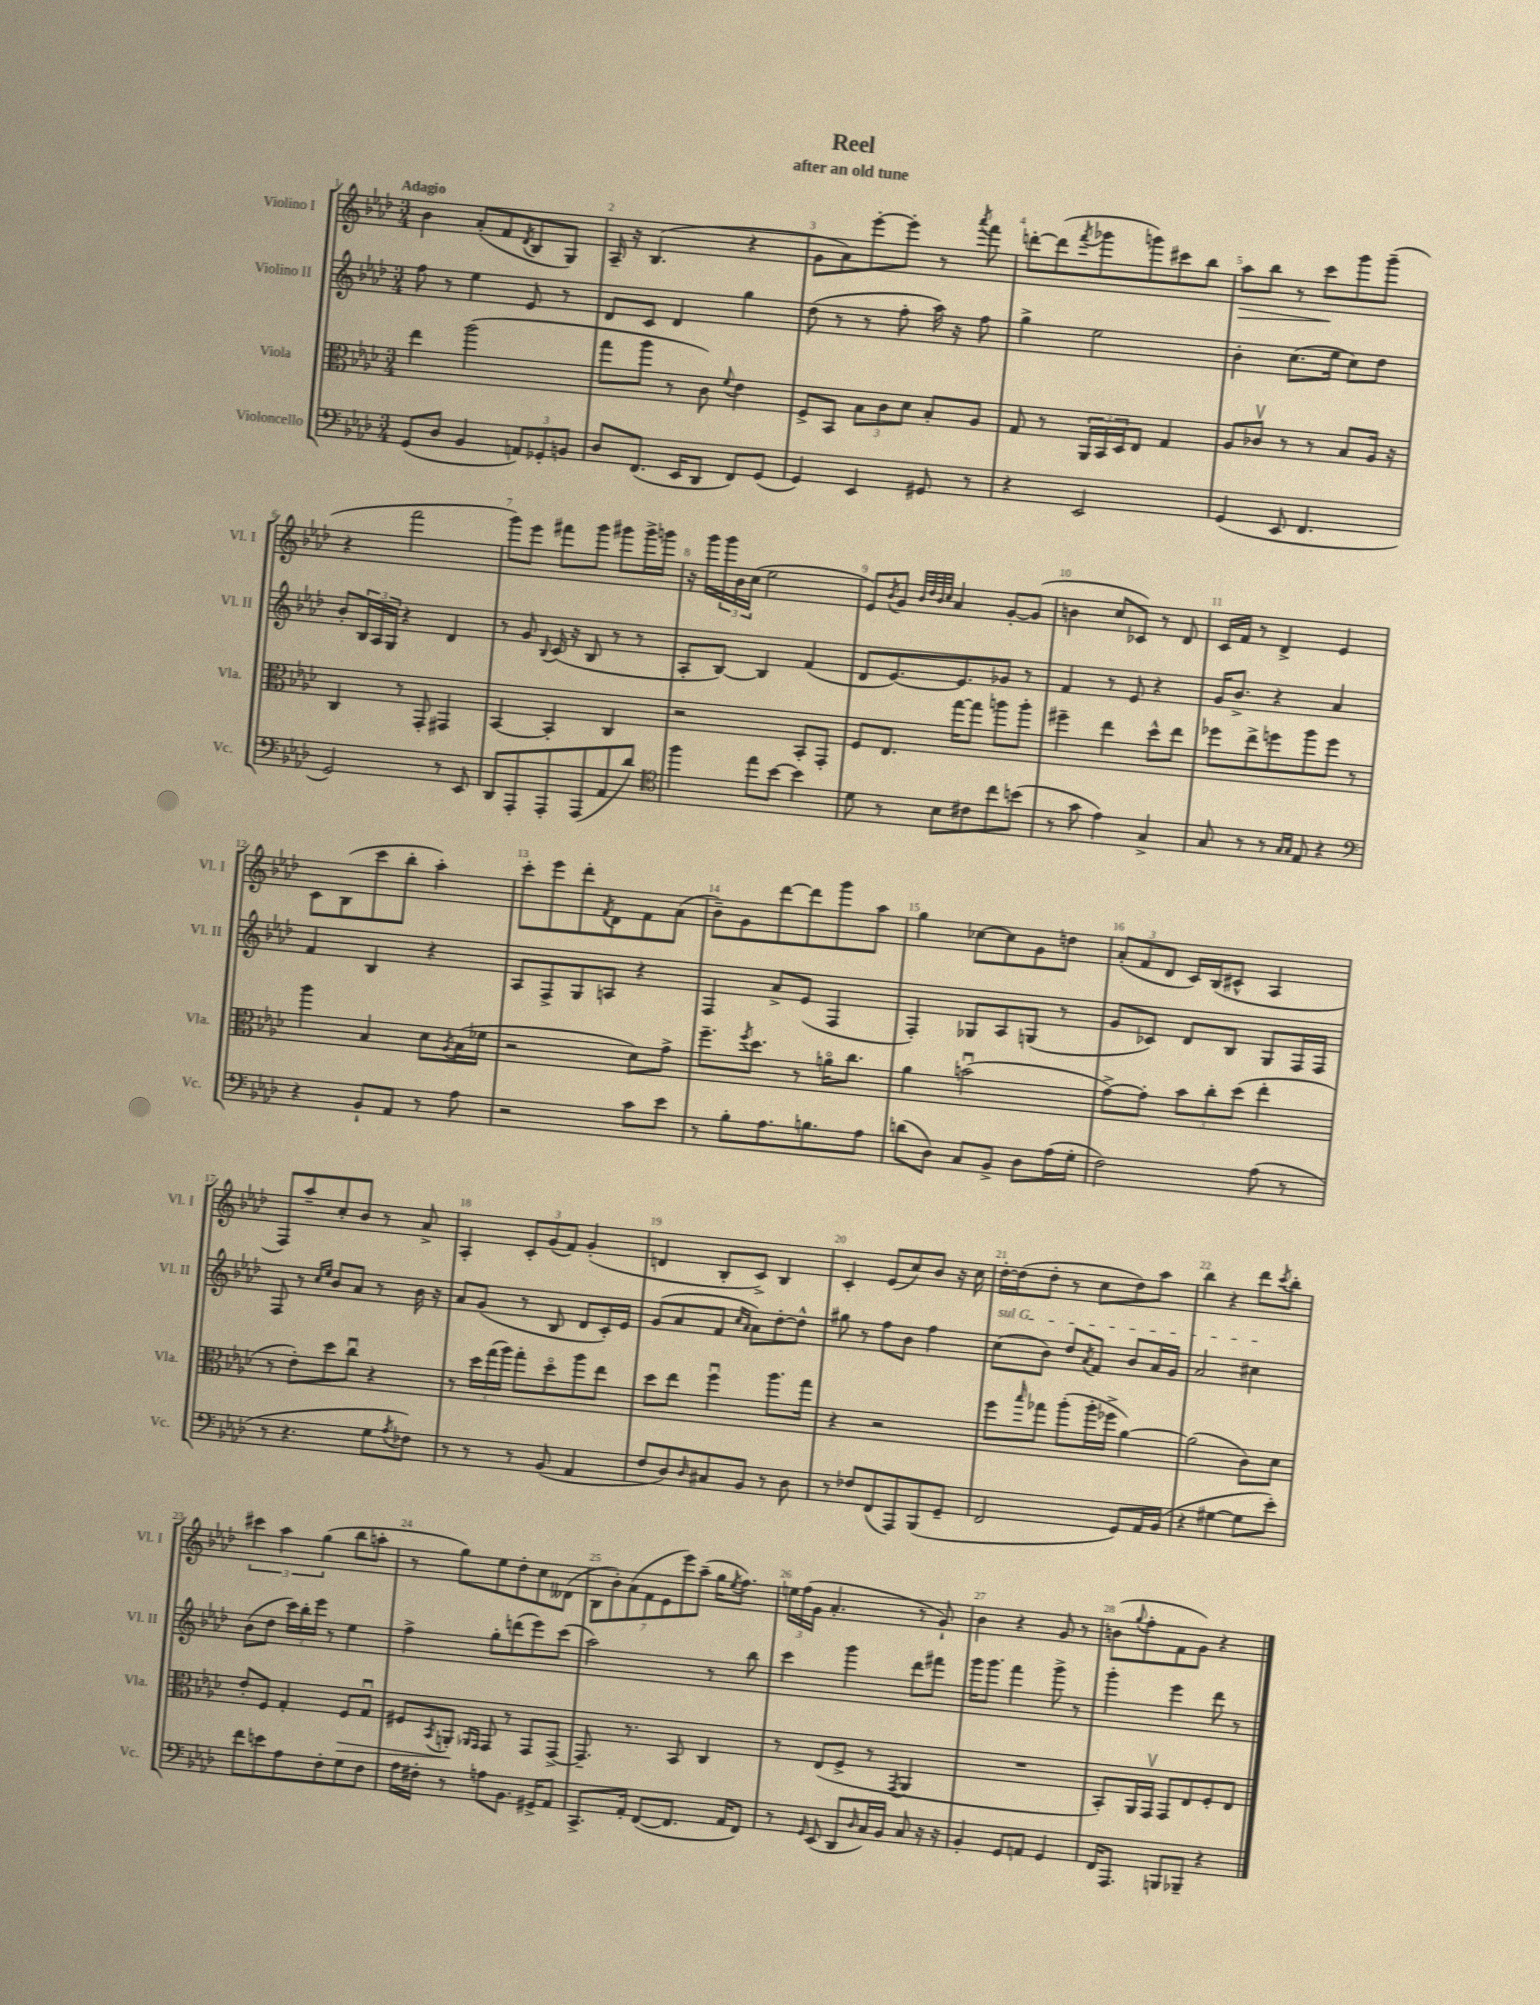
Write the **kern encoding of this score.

**kern	**kern	**kern	**kern
*staff4	*staff3	*staff2	*staff1
*clefF4	*clefC3	*clefG2	*clefG2
*k[b-e-a-d-]	*k[b-e-a-d-]	*k[b-e-a-d-]	*k[b-e-a-d-]
*M3/4	*M3/4	*M3/4	*M3/4
(8GG	4ee-	8ff	4b-
8D-	.	8r	.
4BB-	(2aa-	4ee-	(8a-'
.	.	.	8f
.	.	.	8qd-
12AA)	.	8e-	8B-
12GG-'	.	.	.
.	.	8r	8G)
12BB	.	.	.
=	=	=	=
8D-	8gg	8d-	16A-~
.	.	.	16r
(8.FF	8aa-	8c	(4.B-
.	8r	4d-	.
16EE-	.	.	.
8DD-	8c)	.	.
.	8qqf	.	.
8FF)	4e-	4gg	4r
(8GG	.	.	.
=	=	=	=
4GG)	8F^	(8dd-	8g
.	8BB-	8r	8a-)
4EE-	12B-	8r	[8eee-'
.	12c	.	.
.	.	8ff'	8eee-']
.	12d-	.	.
8GG#	8B-'	16aa-)	8r
.	.	16r	.
.	.	.	8qaaa-
8r	8A-	8ff	8fff
=	=	=	=
4r	8G	4gg^	[8ddd'
.	8r	.	(8ddd]
.	.	.	8qfff
2EE-	24AA-	2ee-	8ggg-
.	24BB-	.	.
.	24D-	.	.
.	8E-	.	8ggg)
.	4G	.	8ccc#
.	.	.	8bb-
=	=	=	=
(4GG	8A-	4b-'	8aa-
.	8c-v	.	8bb-
8EE-	8r	(8.cc	8r
4.FF	8r	.	8ccc
.	.	16ee-	.
.	8B-	8cc)	8ggg
.	16A-	8dd-	(8ggg~
.	16r	.	.
=	=	=	=
2GG)	4C	8b-'	4r
.	.	24B-	.
.	.	24A-	.
.	.	24G	.
.	8r	4r	2fff
.	8GG'	.	.
8r	4GG#	4d-	.
8EE-	.	.	.
=	=	=	=
8DD-	[4BB-	8r	8ggg)
8AAA-'	.	8g	8eee-
.	.	8qqB-	.
8AAA-'	4BB-']	(16c	8fff#
.	.	16r	.
(8AAA-	.	8B-	8ggg
8AA-	4C	8r	8ggg#
8d-)	.	8r	16ggg#^
.	.	.	16ggg
=	=	=	=
*clefC4	*	*	*
4ff	2r	8A-'	16r
.	.	.	16ggg
.	.	[8B-)	24ggg
.	.	.	24b-
.	.	.	(24cc
8ee-	.	4B-]	2ee-
[8b-	.	.	.
4b-]	8BB-'	(4f	.
.	8GG'	.	.
=	=	=	=
8d-	8F	8d-	8e-)
.	.	.	8qb-
8r	8.E-	[8.e-)	8g
.	.	.	32qqb-
.	.	.	32qqdd-
.	.	.	32qqb-
.	.	.	32qqcc
8B-	.	.	4a-
.	[16gg	8.e-]	.
8c#	8gg]	.	.
8cc	8aa	8g-	[8g'
(8b	8aa'	8r	(8g]
=	=	=	=
8r	4ff#~	4f	4b
8g	.	.	.
4e-)	4ee-	8r	8cc
.	.	8e-	8c-)
4G^	8dd-^^	4r	8r
.	8ee-	.	8d-
=	=	=	=
8G	8ff-	16g	16c
.	.	8.b-^	16f
8r	8ee-^	.	8r
8r	8ff	4r	4d-^
16qqG	.	.	.
16qqG	.	.	.
8E-	8aa-	.	.
4r	8ff	4a-	4e-
.	8r	.	.
=	=	=	=
*clefF4	*	*	*
4r	4aa-	4f	8c
.	.	.	(8B-
8BB-`	4B-	4B-	8ccc
8AA-	.	.	8bb-'
8r	8d-	4r	4aa-')
.	8qA-	.	.
8A-	(16B-	.	.
.	16f-	.	.
=	=	=	=
2r	2r	8A-	8ccc'
.	.	8F^	8eee-
.	.	8G	8ddd-'
.	.	.	8qf
.	.	8A	8d-
8c	8d-)	4r	8f
8e-	8g^	.	(8a-
=	=	=	=
8r	8.ff~	4F	8b-~)
8B-'	.	.	8g
.	8qff	.	.
.	8.dd-	.	.
8.A-	.	8a-^	[8ddd-
.	8r	(8e-	8ddd-]
8.B	.	.	.
.	16ao	4F	8ggg
.	8.cc	.	.
8A-	.	.	8aa-
=	=	=	=
(8d	4a-	4F')	4gg
8D-)	.	.	.
8C	(2bu	8G-	[8cc-
8BB-^	.	8A-	8cc-]
8D-	.	(8G	8g
(16A-	.	8r	8dd
16G'	.	.	.
=	=	=	=
2F)	[8g^)	8g	(12a-'
.	.	.	12f
.	8g']	8c-)	.
.	.	.	12d-
.	12b-	8d-	16c)
.	.	.	(16B-
.	12cc'	.	.
.	.	8B-	8c#^^
.	(12dd-	.	.
(8A-	4ee-'	8G	4A-
8r	.	16F	.
.	.	16F	.
=	=	=	=
8r	8r	8F	8F)
4.r	8e-')	8r	8aa-~
.	.	16qqcc	.
.	.	16qqee-	.
.	8dd-	8b-	8cc'
.	8ccu	8a-	8b-
8G	4r	8r	8r
8qA-	.	.	.
8F-)	.	16b-	8a-^
.	.	16r	.
=	=	=	=
8r	8r	8a-	4A-'
8r	24dd-	(8g	.
.	(24gg	.	.
.	24aa-)	.	.
8r	8gg'	8r	12c'
.	.	.	(12g
(8BB-	8dd-o	8B-	.
.	.	.	12f)
4AA-	8aa-	8d-	(4g'
.	8ee-	16c')	.
.	.	16e-	.
=	=	=	=
8F	8dd-	(8g	4d
8D-)	8ee-	8a-	.
16qqD-	.	.	.
8C#	4ffu	8f	8B-'
.	.	16qqcc	.
.	.	16qqa-	.
8BB-	.	8a-)	8c^)
8r	8.aa-	[8dd-'	4B-
8D-	.	8dd-^^]	.
.	16gg	.	.
=	=	=	=
8r	4r	8gg#	4c'
8F-	.	8r	.
(8FF	2r	8ff	(8e-
8AAA-)	.	8b-	8cc)
(8BBB-	.	4ff	8b-
8GG~	.	.	16r
.	.	.	16cc
=	=	=	=
2FF	8ff	(8cc	[16dd-'
.	.	.	(16dd-]
.	16qqbb-	.	.
.	8gg-	8b-)	8dd-'
.	(8aa-'	8dd-	8r
.	.	8qa-	.
.	16aa-'	8f	8cc
.	16ff-^	.	.
8GG)	[4a-)	8b-	8dd-)
16AA-	.	16a-	8aa-
(16BB-	.	16g	.
=	=	=	=
4r	(2a-]	2a-	4bb-
[4G#	.	.	4r
8G#]	8c)	4cc#	8ddd-
.	.	.	8qccc
8e-')	8d-	.	8bb-'
=	=	=	=
8f	8e-'	(8b-	6ccc#
8e	8F	8dd-	.
.	.	.	6aa-
8A-	4G'	24ccc)	.
.	.	24bb-'	.
.	.	24eee-	(6gg
8F'	.	8r	.
8G	8F	4ee-	8bb-
8F	8Gu	.	8aa'
=	=	=	=
16A-	8F#	4ff^	8r
16F#'	.	.	.
.	8qBB-	.	.
8r	8AA'	.	8gg)
.	16qqAA-	.	.
.	16qqGG	.	.
8A	8GG	8gg'	8ee-
8.BB-	8r	(8ddd	8dd-'
.	8GG	8eee-)	8cc
16GG#^	.	.	.
8AA-	[8GG^	(8ccc	(8d--
=	=	=	=
8.CC^	8.GG~]	2aa-)	14B-
.	.	.	14b-')
.	.	.	(14a-
16AA-'	8.r	.	.
.	.	.	14f
([8FF	.	.	.
.	.	.	14e-
.	.	.	14eee-)
8.FF]	8BB-	.	.
.	.	.	(14aa-~
.	4C	8r	16gg
.	.	.	8qee-
16AA-	.	.	8.ff)
8FF)	.	8bb-	.
=	=	=	=
8r	8r	4ccc	24ee
.	.	.	(24ff
.	.	.	24g
16qqGG	.	.	.
(8EE-	(8E-	.	4.a-'
8DD-	8F^	4ggg	.
16qqD-	.	.	.
16C)	8r	.	.
16BB-	.	.	.
.	8qGG	.	.
8C	4AA-	8ddd-	8r
16r	.	8fff#	8g`)
16r	.	.	.
=	=	=	=
4BB-'	2.r	16ggg	4b-
.	.	8.ggg	.
8GG	.	4fff	4r
8AA	.	.	.
4GG	.	8ggg^	8g
.	.	8r	8r
=	=	=	=
16FF	8BB-')	4ggg'	(8b
8.AAA-	.	.	.
.	.	.	8qqgg
.	16AA-	.	8ff'
.	16GGv	.	.
8BBB	8GG	4eee-	8f
8BBB-~	8E-	.	8g)
4r	8F'	8ddd-	4r
.	8E-	8r	.
==	==	==	==
*-	*-	*-	*-
